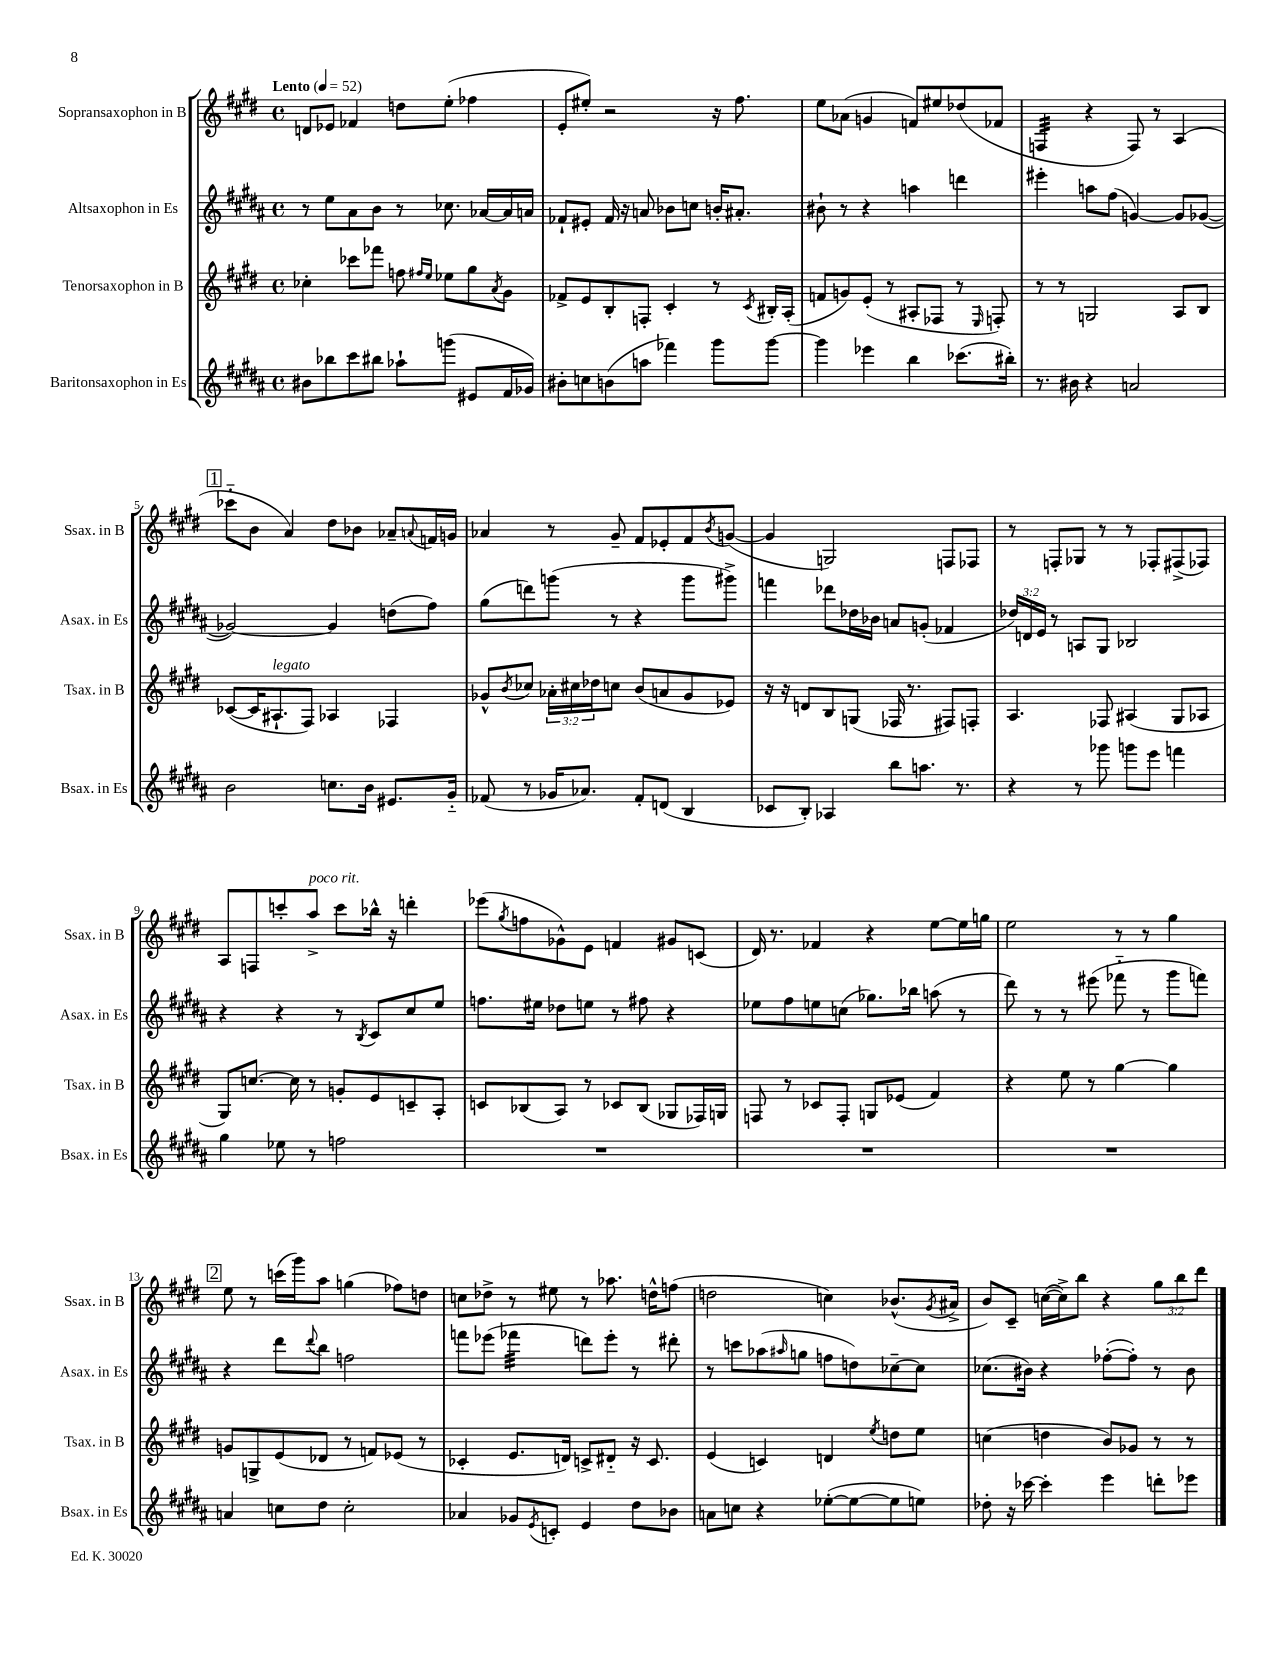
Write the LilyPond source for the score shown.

<<
\new StaffGroup <<
\new Staff = "s0" \with { instrumentName = "Sopransaxophon in B" shortInstrumentName = "Ssax. in B" } {
    \clef treble \key e \major \defaultTimeSignature \time 4/4 \override Staff.TupletNumber.text = #tuplet-number::calc-fraction-text \tempo "Lento" 4 = 52
    d'8 ees'8 fes'4 d''8 e''8-.( fes''4 |
    e'8-. eis''8-.) r2 r16 fis''8. |
    e''8 aes'8( g'4 f'8) eis''8 des''8( fes'8 |
    f4:32 r4 f8) r8 a4( |
    \mark \markup { \box "1" } ces'''8-_ b'8 a'4) dis''8 bes'8 aes'8-- \appoggiatura { a'8 } f'16 g'16 |
    aes'4 r8 gis'8-- fis'8 ees'8-. fis'8 \acciaccatura { b'8 } g'8~( |
    g'4 g2) f8 fes8 |
    r8 f8-. ges8 r8 r8 fes8-. fis8->( fes8) |
    a8 f8 c'''8-. a''8->^\markup { \italic "poco rit." } c'''8 bes''16-^ r16 d'''4-. |
    ees'''8( \acciaccatura { gis''8 } f''8 ges'8-^) e'8 f'4 gis'8 c'8( |
    dis'16) r8. fes'4 r4 e''8~ e''16 g''16 |
    e''2 r8 r8 gis''4 |
    \mark \markup { \box "2" } e''8 r8 c'''16( gis'''16) a''8 g''4( fes''8) d''8 |
    c''8 des''8-> r8 eis''8 r8 aes''8. d''16-^ f''8( |
    d''2 c''4) bes'8.-^( \acciaccatura { gis'8 } ais'16-> |
    b'8) cis'8-- c''16~( c''16->) b''8 r4 \tuplet 3/2 { gis''8 b''8 dis'''8 } \bar "|." |
}
\new Staff = "s1" \with { instrumentName = "Altsaxophon in Es" shortInstrumentName = "Asax. in Es" } {
    \clef treble \key b \major \defaultTimeSignature \time 4/4 \override Staff.TupletNumber.text = #tuplet-number::calc-fraction-text
    r8 e''8 ais'8 b'8 r8 ces''8. aes'16~ aes'16 a'16 |
    fes'8-! eis'8-. fes'16 r16 a'8 bes'8 c''8 b'16-. ais'8.-. |
    bis'8-! r8 r4 a''4 d'''4 |
    eis'''4-. a''8 fis''8( g'4~) g'8 ges'8~( |
    \mark \markup { \box "1" } ges'2~) ges'4 d''8( fis''8) |
    gis''8( d'''8) g'''8( r8 r4 g'''8 gis'''8->) |
    f'''4 des'''8 des''16 bes'16 a'8 g'8-.( fes'4 |
    \tuplet 3/2 { des''16) d'16 e'16 } r8 a8 gis8 bes2 |
    r4 r4 r8 \acciaccatura { b8 } cis'8 cis''8 e''8 |
    f''8. eis''16 des''8 e''8 r8 fis''8 r4 |
    ees''8 fis''8 e''8 c''8( ges''8.) bes''16 a''8( r8 |
    dis'''8) r8 r8 eis'''8( fes'''8-_ r8 gis'''8 f'''8) |
    \mark \markup { \box "2" } r4 dis'''8 \appoggiatura { dis'''8 } b''8 f''2 |
    f'''8 ees'''8( fes'''4:32 d'''8) ees'''8-. r8 dis'''8-. |
    r8 c'''8 aes''8( \grace { ais''16 } g''8 f''8 d''8) ces''8~-- ces''8 |
    ces''8.( bis'16) r4 fes''8~-.( fes''8-.) r8 bis'8 \bar "|." |
}
\new Staff = "s2" \with { instrumentName = "Tenorsaxophon in B" shortInstrumentName = "Tsax. in B" } {
    \clef treble \key e \major \defaultTimeSignature \time 4/4 \override Staff.TupletNumber.text = #tuplet-number::calc-fraction-text
    ces''4-. ces'''8 fes'''8 f''8 \grace { fis''16 e''16 } ees''8 gis''8 \acciaccatura { a'8 } gis'8 |
    fes'8-> e'8 b8-. f8-. cis'4-. r8 \acciaccatura { cis'8 } bis16-. a16-.( |
    f'8 g'8) e'8-.( r8 ais8-. fes8 r8 \grace { e16 } f8-.) |
    r8 r8 g2 a8 b8 |
    \mark \markup { \box "1" } ces'8~( ces'16 ais8.-!^\markup { \italic "legato" } fis8) aes4 fes4 |
    ges'8-^ \acciaccatura { b'8 } ces''8 \tuplet 3/2 { aes'16-. cis''16 des''16 } c''8 b'8( a'8 ges'8 ees'8) |
    r16 r16 d'8 b8 g8( fes16 r8. fis8) f8-. |
    a4. fes8 ais4( gis8 aes8 |
    gis8) c''8.~ c''16 r8 g'8-. e'8 c'8-- a8-. |
    c'8 bes8( a8) r8 ces'8 bes8( ges8 fes16) g16 |
    f8 r8 ces'8 f8-. g8 ees'8( fis'4) |
    r4 e''8 r8 gis''4~ gis''4 |
    \mark \markup { \box "2" } g'8 g8-> e'8( des'8 r8 f'8) ees'8( r8 |
    ces'4-. e'8. d'16) c'8-> dis'8-_ r16 c'8. |
    e'4( c'4) d'4 \acciaccatura { e''8 } d''8 e''8 |
    c''4( d''4 b'8) ges'8 r8 r8 \bar "|." |
}
\new Staff = "s3" \with { instrumentName = "Baritonsaxophon in Es" shortInstrumentName = "Bsax. in Es" } {
    \clef treble \key b \major \defaultTimeSignature \time 4/4
    bis'8 bes''8 cis'''8 bis''8 aes''8-! g'''8( eis'8 fis'16 ges'16) |
    bis'8-. c''8 b'8( a''8 fes'''4) gis'''8 gis'''8~ |
    gis'''4 ees'''4 b''4 ces'''8.( bis''16-.) |
    r8. bis'16 r4 a'2 |
    \mark \markup { \box "1" } b'2 c''8. b'16 eis'8. gis'16-_ |
    fes'8( r8 ges'16 aes'8.) fes'8-. d'8( b4 |
    ces'8 b8-.) aes4 b''8 a''8. r8. |
    r4 r8 ges'''8 g'''8 e'''8 f'''4 |
    gis''4 ees''8 r8 f''2 |
    R1 |
    R1 |
    R1 |
    \mark \markup { \box "2" } a'4 c''8 dis''8 c''2-. |
    aes'4 ges'8 \acciaccatura { e'8 } c'8-. e'4 dis''8 bes'8 |
    a'8 c''8 r4 ees''8~-.( ees''8~ ees''8 e''8) |
    des''8-. r16 ces'''16~ ces'''4-. e'''4 d'''8-. ees'''8 \bar "|." |
}
>>
>>
